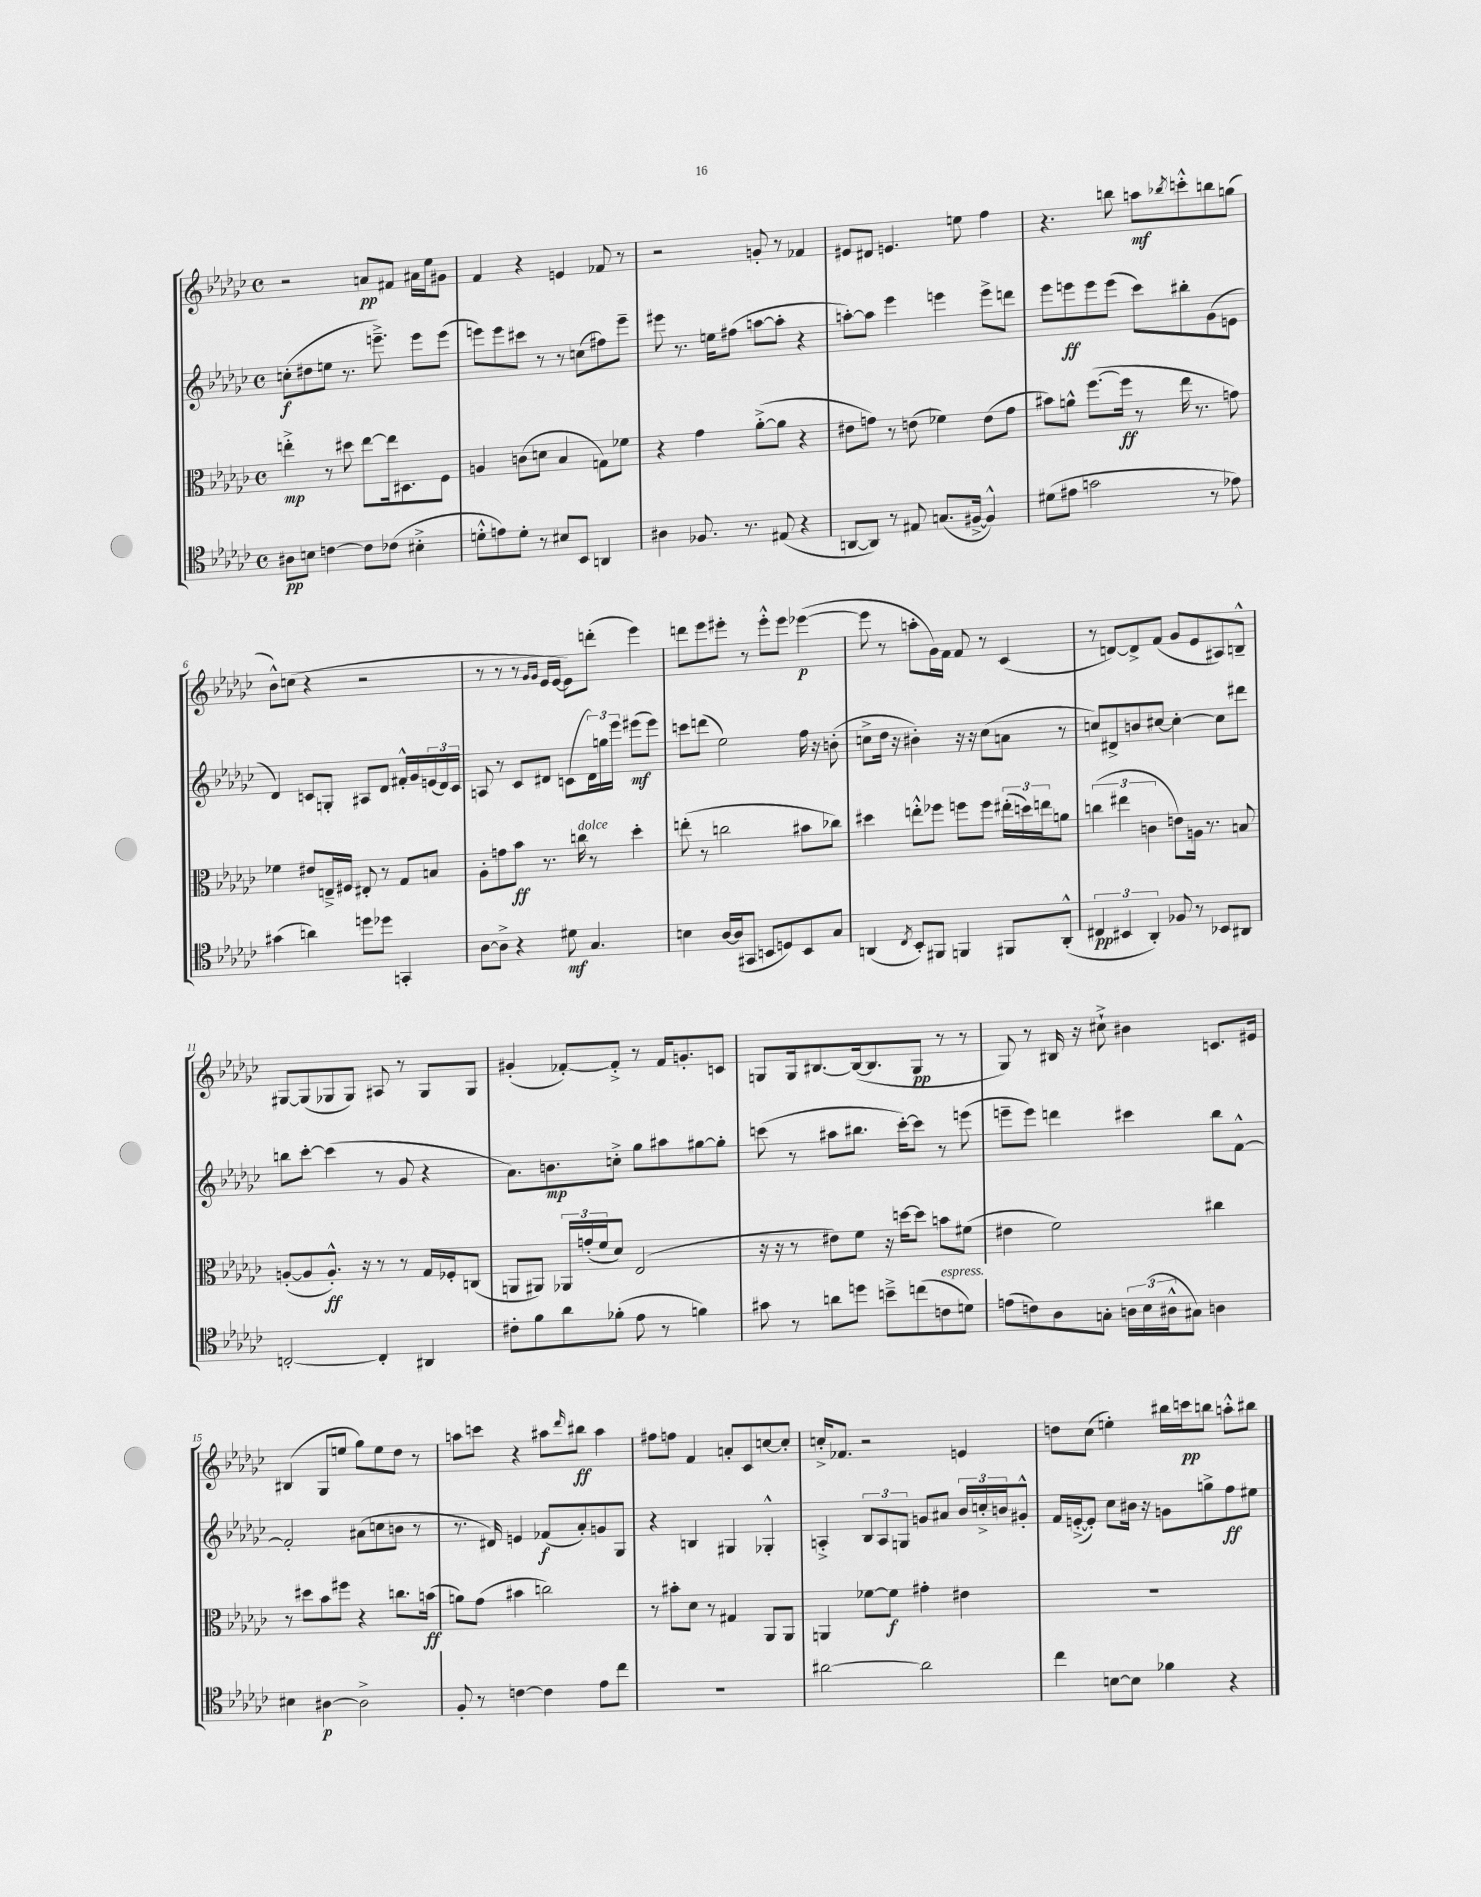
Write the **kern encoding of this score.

**kern	**kern	**kern	**kern
*staff4	*staff3	*staff2	*staff1
*clefC4	*clefC3	*clefG2	*clefG2
*k[b-e-a-d-g-c-]	*k[b-e-a-d-g-c-]	*k[b-e-a-d-g-c-]	*k[b-e-a-d-g-c-]
*M4/4	*M4/4	*M4/4	*M4/4
*met(c)	*met(c)	*met(c)	*met(c)
8A#\L	4ee'^\	(8cc'\L	2r
8B\J	.	8dd#\	.
[4c\	8r	8ee\J	.
.	8dd#\	8.r	.
8c\]L	[8ee\L	.	8a/L
.	.	8.eee~^\)	.
(8c-\J	16ee\]k	.	8f#/J
.	8.D#\	.	.
4B#'^\	.	8eee\L	16a#\LL
.	.	.	16ee-\J
.	8F\J	(8eee\J	8g#\J
=	=	=	=
8d'^^\L	4A/	8eee\L)	4f/
8e\)	.	8eee\	.
8d'\J	(8c\L	8ccc#\J	4r
8r	8d\J	8r	.
8B#/L	4B-/	8r	4e/
8BB-/J	.	(8cc\L	.
4AA/	8G\L)	8ff#\)	8f-/
.	8f-\J	8eee~\J	8r
=	=	=	=
4A#\	4r	8eee#\	2r
.	.	8.r	.
8.F-/	4g-\	.	.
.	.	16ee\LK	.
.	.	(8ff#\J	.
8.r	.	.	.
.	([8a-'^\L	[8aa\L	8g'/
(8E#/	8a-\]J	8aa'\]J	8r
4r	4r	4r	4f-/
=	=	=	=
[8AA/L	8e#\L	[8aa'\L)	8e#/L
8AA/]J)	8g\J)	8aa\]J	8d#/J
8r	8r	4eee-\	4.e/
8E#/	(8e\	.	.
(8.G/L	4f-\)	4eee\	.
.	.	.	8ee\
[16F#^/Jk	.	.	.
4F#^^/])	(8e\L	8eee^\L	4ff\
.	8g\J	8ddd\J	.
=	=	=	=
(8d#\L	8b#\L)	8eee-\L	4.r
8e#\J	8a^^\J	8eee\	.
2g\	([8.ff\L	8eee\	.
.	.	(8eee\J	8bb\
.	16ff\]Jk	.	.
.	8r	8ccc-\L)	8aa\L
.	.	.	8qbb-/
.	16ee-\	8bb#'\	8ccc'^^\
.	8.r	.	.
8r	.	(8g-\	8bb\
8e-\)	8g\)	8e\J	(8gg\J
=	=	=	=
(4g#\	4f-\	4d-/)	8b-^^\L)
.	.	.	(8cc\J
4a\)	8e#/L	8c/L	4r
.	16E~^/L	8G'/J	.
.	16F#/JJ	.	.
8dd\L	8E#'/	8A#/L	2r
8dd-\J	8r	8d-/J	.
4GG'/	8G-/L	16f#'^^/LL	.
.	.	16g-/	.
.	8B/J	(24e/	.
.	.	24d-/)	.
.	.	24c/JJ	.
=	=	=	=
[8A-\L	8A-'\L	8A/	8r
8A-^\]J	8g\	8r	8r
4r	8b-\J	8c-/L	8r
.	.	.	16qqg-/LL
.	.	.	16qqg-/JJ
.	8.r	8d#/J	16e-/LL
.	.	.	[16e-/JJ
8d#\	.	(8c\L	8e-\]L)
.	16cc\	.	.
4.G-/	8r	24d#\L)	(8ddd'\J
.	.	24gg\	.
.	.	24eee-\JJ	.
.	4dd-'\	(8eee#\L	4eee-\)
.	.	8eee#\J)	.
=	=	=	=
4B\	(8ee'\	8ccc\L	8ddd\L
.	8r	(8ddd\J	8eee-\
[16A-/LL	2cc\	2ee-\)	8eee#'\J
(16A-/]J	.	.	.
8GG#/J	.	.	8r
8BB/L	.	.	8eee#'^^\L
8D/)	.	.	8eee#\J
8BB/	8b#\L	16ff\	([4eee-\
.	.	16r	.
8G-/J	8cc-\J)	(8b'\	.
=	=	=	=
(4AA/	4dd#\	8cc^\L	8eee-\]
.	.	16dd-\Jk	8r
.	.	16r	.
8qC-/	.	.	.
8BB-'/L)	8ee'^^\L	4b#'\)	8aa'\L
8FF#/J	8ff-\J	.	16g-\L)
.	.	.	16f\JJ
4FF/	8ff\L	16r	8f/
.	.	16r	.
.	8ff\J	(8cc\L	8r
8FF#/L	(24ee#'\LL	8a\J	(4c-/
.	24dd\)	.	.
.	24ee\J	.	.
(8AA'^^/J	8a\J	8r	.
=	=	=	=
6C#/	(6cc\	8cc/L)	8r
.	.	8d#^/	[8d/L)
6BB#/	6ee#\	.	.
.	.	8b/	8d^/]
6AA-'/)	6c\	.	.
.	.	[8cc#/J	(8f/J
8F-/	8e\L)	4cc#'\_	8g-/L
8r	16A\Jk	.	8e-/
.	8.r	.	.
8BB-/L	.	8cc#\]L	8A#/)
8AA#/J	8B/	8ddd#\J	8B~^^/J
=	=	=	=
[2C'/	([8A'/L	8bb\L	[8G#/L
.	8A/]	[8ccc-'\J	(8G#/]
.	8.A'^^/J)	(4ccc-\]	8G-/
.	.	.	8G-/J)
.	16r	.	.
4C'/]	8r	8r	8A#/
.	8r	8g-/	8r
4AA#/	16G-/LL	4r	8G-/L
.	16F-'/J	.	.
.	(8C/J	.	8G-/J
=	=	=	=
8c#'\L	8AA/L	8.a-\L)	(4g#'/
8f\	8AA#/J)	.	.
.	.	8.b\	.
8a-\	24AA-/LL	.	[8f-'/L)
.	(24g'/	.	.
.	24f/J	.	.
(8f-'\J	8d-/J)	8cc'^\J	8f-'^/]J
8e-\	(2E-/	8gg-\L	8r
8r	.	8aa#\	16f-/LK
.	.	.	8.g'/
4f\)	.	[8gg#\	.
.	.	8gg#'\]J	8c/J
=	=	=	=
8g#\	16r	(8ccc\	8G/L
.	16r	.	.
8r	8r	8r	16G/k
.	.	.	[8.B#/
8a\L	8e#\L)	8aa#\L	.
8dd\J	8f\J	8.bb#\J	(16B#/_k
.	.	.	8.B#/]
8b~^\L	16r	.	.
.	[16dd\LK	[16ccc'\LK)	.
(8cc\	8dd\]J	8ccc\]J	8G/J
8c\	8b\L	8r	8r
8d\J)	(8f#\J	(8eee\	8r
=	=	=	=
(8e\L	4e#\	8eee~\L	8G-/)
8c\)	.	8eee\J)	8r
8A-\	2f\)	4ddd\	16B#/
.	.	.	16r
8G'\J	.	.	8cc#`^\
24A\LL	.	4ccc#\	4b#\
(24B-\	.	.	.
24A#^^\J	.	.	.
8G#\J)	.	.	.
4A\	4cc#\	8bb-\L	8.c/L
.	.	[8f^^\J	.
.	.	.	16e#/Jk
=	=	=	=
4B#\	8r	2f'/]	(4B#/
.	8dd#\L	.	.
[4A#\	8b-\	.	8G-/L
.	8ff#\J	.	8ee/J
2A#^\]	4r	(8a#\L	8gg-\L)
.	.	8cc\	8ee\
.	8.cc\L	8b\J	8dd-\J
.	.	8r	8r
.	(16b\Jk	.	.
=	=	=	=
8F'/	8a\L)	8.r	8aa\L
8r	(8g-\J	.	8ccc\J
.	.	16d#/)	.
[4c\	4b#\	4e/	4r
4c\]	2cc\)	(8f-/L	8aa#\L
.	.	.	16qqddd-/
.	.	8a-'/)	8bb#\J
8e-\L	.	8g/	4aa#\
8cc-\J	.	8G-/J	.
=	=	=	=
1r	8r	4r	8ff#\L
.	8b#'\L	.	8ff\J
.	8d-\J	4B/	4f/
.	8r	.	.
.	4G#/	4G#/	8a'/L
.	.	.	8c-/
.	8AA-/L	4G-'^^/	[8cc/
.	8AA-/J	.	8cc'/]J
=	=	=	=
[2a#\	4AA/	4A'^/	16cc'^/LK
.	.	.	8.f-/J
.	[8f-\L	12B-/L	2r
.	.	12A/	.
.	8f-\]J	.	.
.	.	12G/J	.
2a#\]	4g#'\	8g/L	.
.	.	8a#/J	.
.	4e#\	24b-/LL	4e/
.	.	24cc'^/	.
.	.	24b/J	.
.	.	8g#'^^/J	.
=	=	=	=
4cc-\	1r	16f/LL	8dd\L
.	.	([16e'^/J	.
.	.	8e'/]J)	(8cc-\J
[8B\L	.	8cc-\L	4ee'\)
8B\]J	.	16b#\Jk	.
.	.	16r	.
4f-\	.	8g\L	16bb#\LL
.	.	.	16ccc\J
.	.	8gg^\	8bb\J
4r	.	8ff\	8aa'^^\L
.	.	8ee#\J	8bb#\J
==	==	==	==
*-	*-	*-	*-
